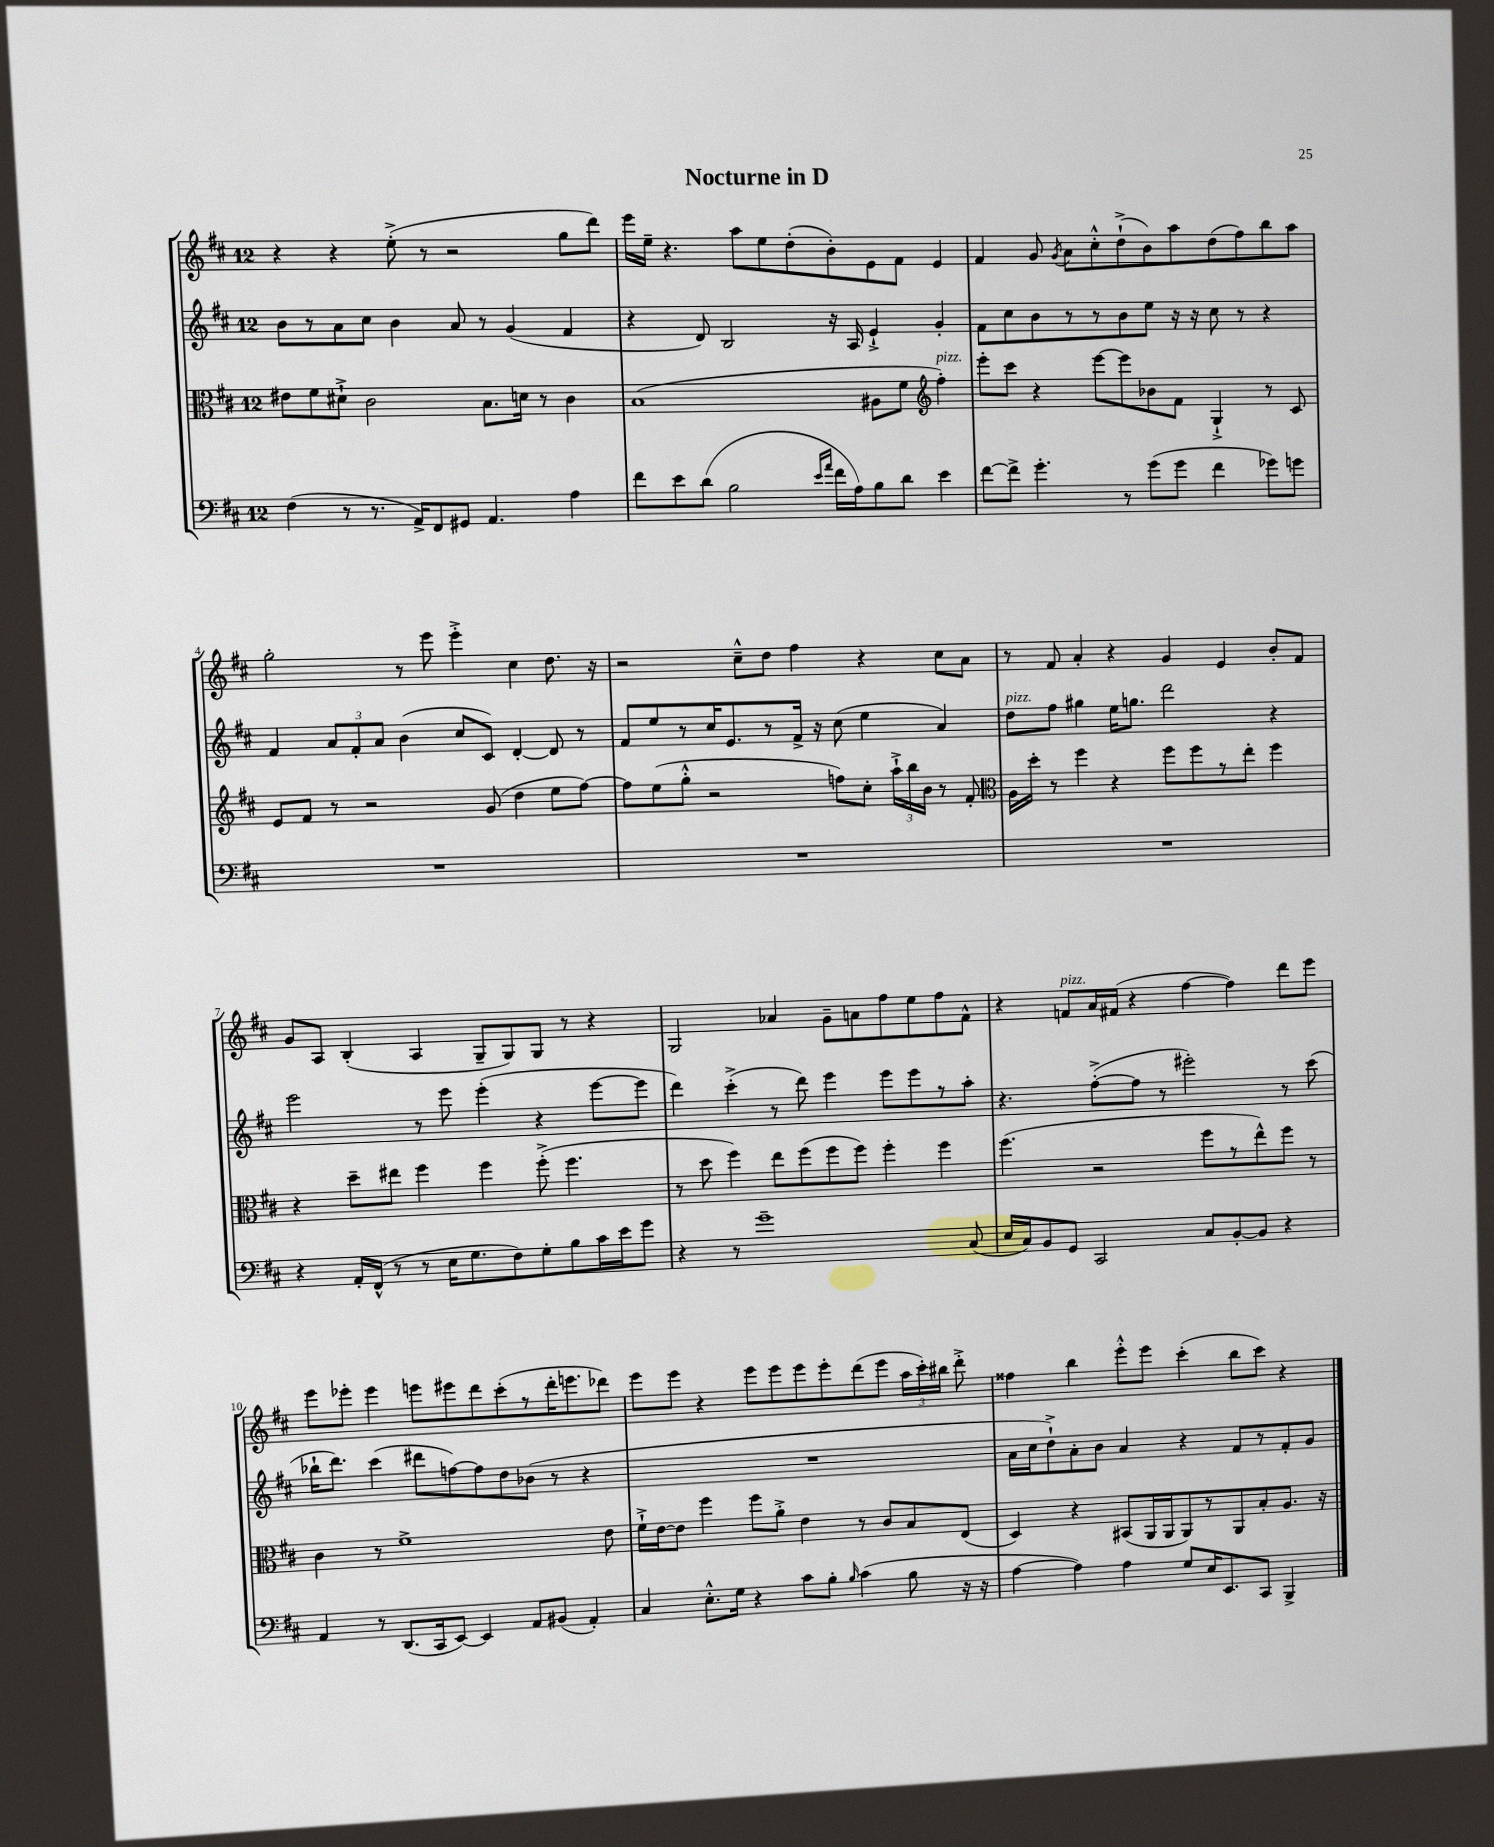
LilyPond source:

\header { title = "Nocturne in D" }
<<
\new StaffGroup <<
\new Staff = "s0" {
    \clef treble \key d \major \once \override Staff.TimeSignature.style = #'single-digit \time 12/8
    \autoBeamOff r4 r4 e''8-.->( r8 r2 g''8[ d'''8]) |
    e'''16[ e''16]-- r4. a''8[ e''8 d''8-.( b'8-.) e'8 fis'8] e'4 |
    fis'4 g'8 \acciaccatura { g'8 } a'8[ cis''8-.-^ d''8-!->( b'8) a''8 d''8( fis''8) b''8 a''8] |
    g''2-. r8 e'''8 e'''4-.-> cis''4 d''8. r16 |
    r2 cis''8[---^ d''8] fis''4 r4 cis''8[ a'8] |
    r8 fis'8 a'4-. r4 g'4 e'4 b'8[-. fis'8] |
    g'8[ a8] b4-.( a4 g8[-- g8) g8] r8 r4 |
    g2 aes'4 g'8[-- a'8 fis''8 e''8 fis''8 fis'8]-^ |
    r4 f'8[^\markup { \italic "pizz." } a'16 fis'16]( r4 fis''4~ fis''4) d'''8[ e'''8] |
    e'''8[ ees'''8]-. ees'''4 e'''8[ eis'''8 d'''8 cis'''8-.( r8 d'''16-. e'''8. des'''8]) |
    e'''8[ e'''8] r4 e'''8[ e'''8 e'''8 e'''8-. d'''8( e'''8] \tuplet 3/2 { a''16[ cis'''16-.) bis''16] } d'''8-.-> |
    fisis''4 b''4 e'''8[-.-^ e'''8] cis'''4-.( b''8[ cis'''8]) r4 \bar "|." |
}
\new Staff = "s1" {
    \clef treble \key d \major \once \override Staff.TimeSignature.style = #'single-digit \time 12/8
    \autoBeamOff b'8[ r8 a'8 cis''8] b'4 a'8 r8 g'4( fis'4 |
    r4 d'8) b2 r16 a16 e'4-!-> g'4-. |
    fis'8[ cis''8 b'8 r8 r8 b'8 e''8] r16 r16 cis''8 r8 r4 |
    fis'4 \tuplet 3/2 { a'8[ fis'8-. a'8] } b'4( cis''8[ cis'8]) d'4~-. d'8 r8 |
    fis'8[ e''8 r8 cis''16 e'8. r8 fis'16]-> r16 cis''8( e''4 a'4) |
    d''8[^\markup { \italic "pizz." } fis''8] gis''4 e''16[ g''8.] d'''2 r4 |
    e'''2 r8 e'''8 e'''4-.( r4 e'''8[~ e'''8] |
    d'''4) cis'''4-.->( r8 d'''8) e'''4 e'''8[ e'''8 r8 a''8]-. |
    r4. fis''8[~-.->( fis''8] r8 eis'''2-.) r8 cis'''8( |
    bes''16[-! d'''8.]) cis'''4( dis'''8[ f''8~) f''8 d''8 bes'8]( r8 r4 |
    R1. |
    a'16[ cis''16 d''8-!->) a'8-. b'8] a'4 r4 fis'8[ r8 fis'8-. g'8] \bar "|." |
}
\new Staff = "s2" {
    \clef alto \key d \major \once \override Staff.TimeSignature.style = #'single-digit \time 12/8
    \autoBeamOff eis'8[ fis'8 dis'8]-!-> cis'2 b8.[ d'16] r8 cis'4 |
    b1( ais8[ fis'8] \clef treble fis''4-.^\markup { \italic "pizz." }) |
    e'''8[-. cis'''8] r4 e'''8[~ e'''8 bes'8 fis'8] g4-!-> r8 cis'8 |
    e'8[ fis'8] r8 r2 g'8( d''4 e''8[ fis''8]~) |
    fis''8[ e''8( g''8]-.-^ r2 f''8[) cis''8]-. \tuplet 3/2 { a''16[-!-> b''16 b'16] } r8 fis'8-. |
    \clef alto a16[ d''16]-. r8 fis''4 r4 fis''8[ fis''8 r8 e''8]-. fis''4 |
    r4 d''8[-- eis''8] fis''4 fis''4 fis''8-.->( fis''4. |
    r8 d''8 fis''4) e''8[ fis''8( fis''8 fis''8]) fis''4-. fis''4 |
    fis''4.( r2 fis''8[ r8 e''8-^) fis''8] r8 |
    cis'4 r8 fis'1-> e'8 |
    fis'16[-!-> e'16~ e'8] fis''4 fis''8[ a'8]-.-> e'4 r8 cis'8[ b8 e8]( |
    d4) r4 bis,8[( a,16 a,16 a,8) r8 a,8 b8-. a8.] r16 \bar "|." |
}
\new Staff = "s3" {
    \clef bass \key d \major \once \override Staff.TimeSignature.style = #'single-digit \time 12/8
    \autoBeamOff fis4( r8 r8. a,16[->) fis,8 gis,8] a,4. a4 |
    fis'8[ e'8 d'8]( b2 \grace { e'16[ a'16] } fis'16[ a16) b8 d'8] e'4 |
    fis'8[~ fis'8]-> g'4.-. r8 g'8[( g'8] fis'4 ges'8[) g'8] |
    R1. |
    R1. |
    R1. |
    r4 a,16[-. fis,16]-^( r8 r8 e16[ g8. fis8) g8-. b8 cis'16 e'16 g'8] |
    r4 r8 g'1-- cis8( |
    e16[ cis16) b,8 g,8] cis,2 cis8[ b,8~-. b,8] r4 |
    a,4 r8 d,8.[( cis,16 e,8]~) e,4 a,8[ bis,8]( a,4-.) |
    cis4 e8.[-.-^ g16] r4 cis'8[ b8]-. \grace { b16 } cis'4( b8 r16 r16 |
    a4~ a4) a4 g8[ e16 e,8. cis,8] b,,4-> \bar "|." |
}
>>
>>
